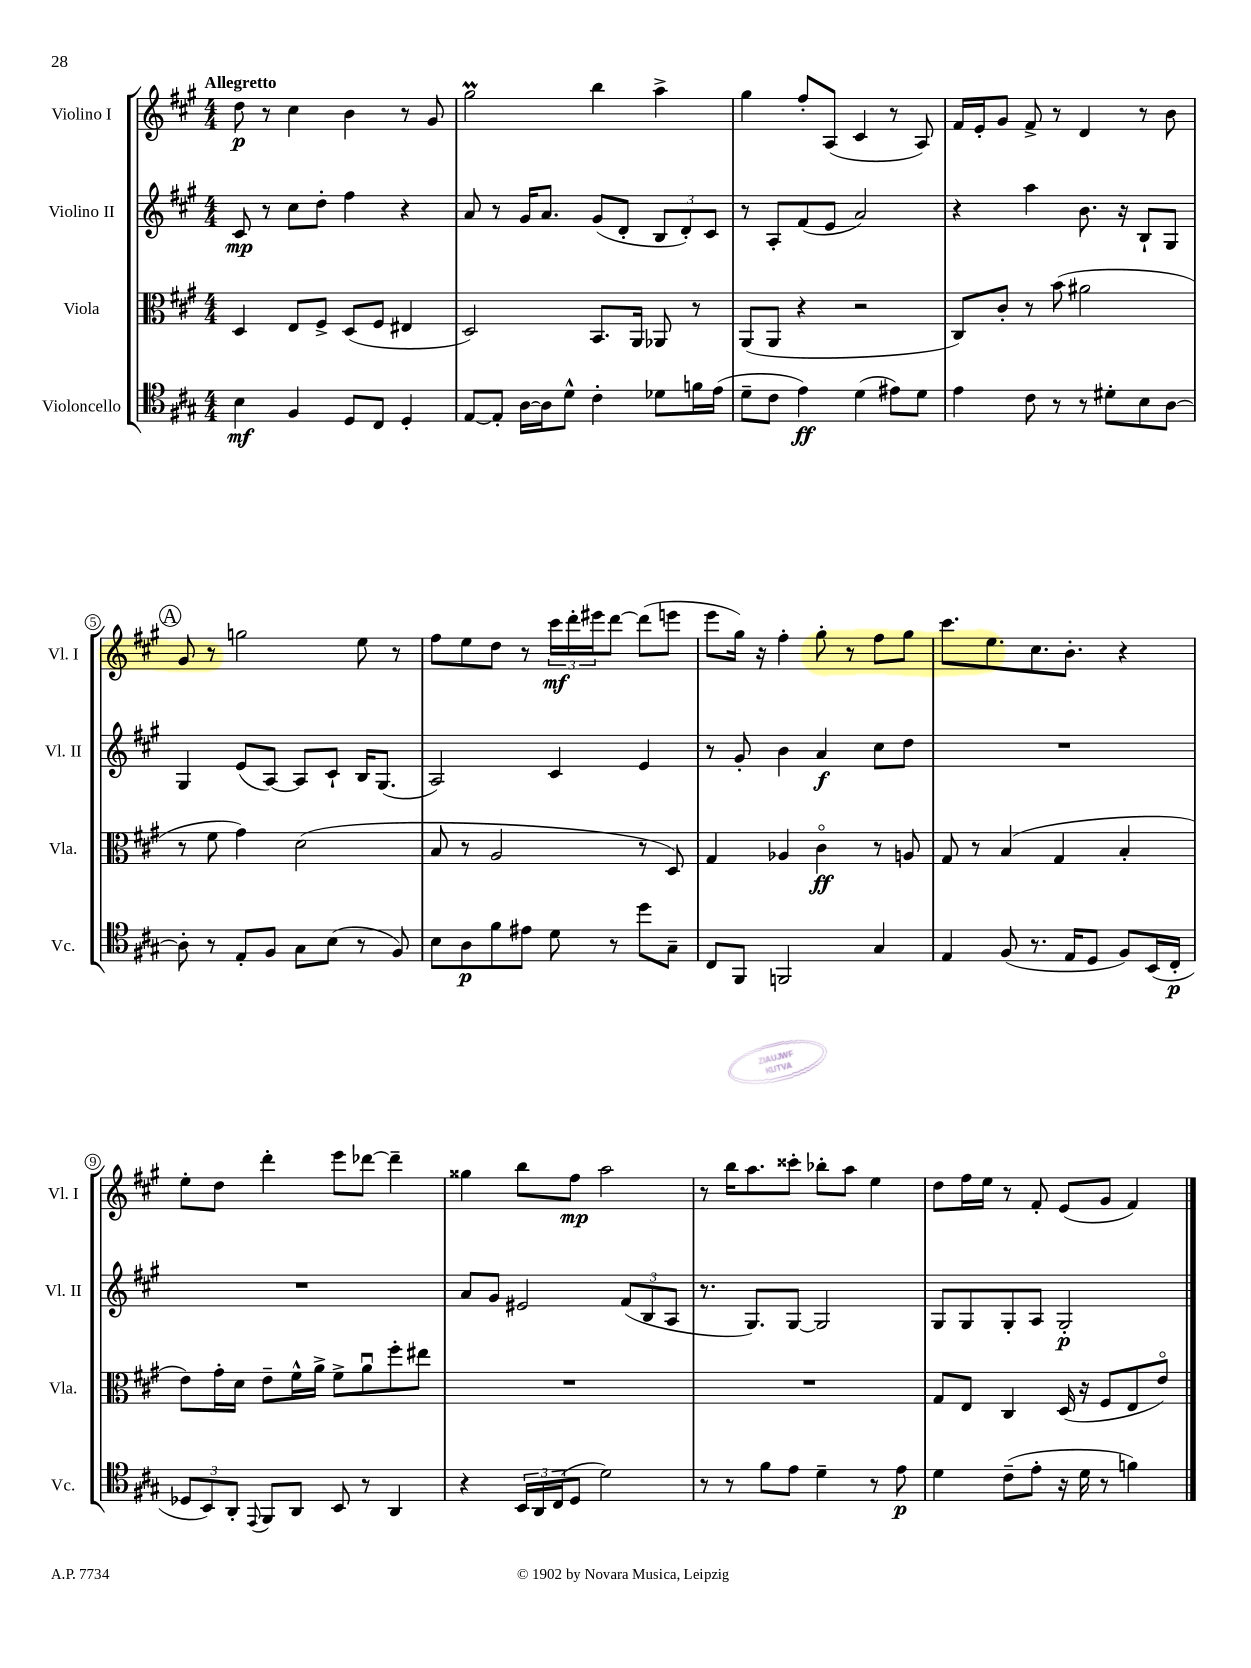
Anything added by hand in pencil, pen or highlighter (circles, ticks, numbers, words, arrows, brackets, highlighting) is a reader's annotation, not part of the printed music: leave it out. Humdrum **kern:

**kern	**kern	**kern	**kern
*staff4	*staff3	*staff2	*staff1
*clefC4	*clefC3	*clefG2	*clefG2
*k[f#c#g#]	*k[f#c#g#]	*k[f#c#g#]	*k[f#c#g#]
*M4/4	*M4/4	*M4/4	*M4/4
4B\	4D/	8c#/	8dd\
.	.	8r	8r
4F#/	8E/L	8cc#\L	4cc#\
.	8F#^/J	8dd'\J	.
8D/L	(8D/L	4ff#\	4b\
8C#/J	8F#/J	.	.
4D'/	4E#/	4r	8r
.	.	.	8g#/
=	=	=	=
[8E/L	2D/)	8a/	2gg#\
8E'/]J	.	8r	.
[16A\LL	.	16g#/LK	.
16A\]J	.	8.a/J	.
8d^^\J	.	.	.
4c#'\	8.BB/L	(8g#/L	4bb\
.	.	8d'/J	.
.	16AA/Jk	.	.
8d-\L	8AA-/	12B/L	4aa^\
.	.	12d'/)	.
16f\L	8r	.	.
.	.	12c#/J	.
(16e\JJ	.	.	.
=	=	=	=
8d~\L	(8AA/L	8r	4gg#\
8c#\J	8AA/J	8A'/L	.
4e\)	4r	(8f#/	8ff#'/L
.	.	8e/J	(8A/J
(4d\	2r	2a/)	4c#/
8e#\L)	.	.	8r
8d\J	.	.	8A/)
=	=	=	=
4e\	8C#/L)	4r	16f#/LL
.	.	.	16e'/J
.	8c#'/J	.	8g#/J
8c#\	8r	4aa\	8f#^/
8r	(8b\	.	8r
8r	2a#\	8.b\	4d/
8d#'\L	.	.	.
.	.	16r	.
8B\	.	8B`/L	8r
[8A\J	.	8G#/J	8b\
=	=	=	=
8A'\]	8r	4G#/	8g#/
8r	8f#\	.	8r
8E'/L	4g#\)	(8e/L	2gg\
8F#/J	.	[8A/J)	.
8G#\L	(2d\	8A/]L	.
(8B\J	.	8c#`/J	.
8r	.	16B/LK	8ee\
.	.	(8.G#/J	.
8F#/)	.	.	8r
=	=	=	=
8B\L	8B/	2A/)	8ff#\L
8A\	8r	.	8ee\
8f#\	2A/	.	8dd\J
8e#\J	.	.	8r
8d\	.	4c#/	24ccc#\LL
.	.	.	24ddd'\
.	.	.	24eee#\J
8r	.	.	[8ddd\J
8dd\L	8r	4e/	(8ddd\]L
8G#~\J	8D/)	.	8eee\J
=	=	=	=
8C#/L	4G#/	8r	8eee\L
8FF#/J	.	8g#'/	16gg#\Jk)
.	.	.	16r
2FF/	4A-/	4b\	4ff#'\
.	4c#o\	4a/	8gg#'\
.	.	.	8r
4G#/	8r	8cc#\L	8ff#\L
.	8A/	8dd\J	8gg#\J
=	=	=	=
4E/	8G#/	1r	8.ccc#\L
.	8r	.	.
.	.	.	8.ee\
(8F#/	(4B/	.	.
8.r	.	.	8.cc#\
.	4G#/	.	.
16E/LK	.	.	8.b'\J
8D/J	.	.	.
8F#/L)	4B'/	.	4r
(16BB/L	.	.	.
16C#'/JJ	.	.	.
=	=	=	=
12D-/L	8e\L)	1r	8ee'\L
12BB/)	.	.	.
.	16g#'\L	.	8dd\J
12AA'/J	.	.	.
.	16d\JJ	.	.
8qqEE/	.	.	.
8FF#/L	8e~\L	.	4ddd'\
8AA/J	16f#^^\L	.	.
.	16a^\JJ	.	.
8BB/	8f#^\L	.	8eee\L
8r	8au\	.	[8ddd-\J
4AA/	8ff#'\	.	4ddd-~\]
.	8ee#\J	.	.
=	=	=	=
4r	1r	8a/L	4gg##\
.	.	8g#/J	.
24BB/LL	.	2e#/	8bb\L
24AA/	.	.	.
(24C#/J	.	.	.
8D/J	.	.	8ff#\J
2d\)	.	.	2aa\
.	.	(12f#/L	.
.	.	12B/	.
.	.	12A/J	.
=	=	=	=
8r	1r	8.r	8r
8r	.	.	16bb\LK
.	.	8.G#/L)	8.aa\
8f#\L	.	.	.
8e\J	.	[8G#/J	8ccc##'\J
4d~\	.	2G#/]	8bb-'\L
.	.	.	8aa\J
8r	.	.	4ee\
8e\	.	.	.
=	=	=	=
4d\	8G#/L	8G#/L	8dd\L
.	8E/J	8G#/	16ff#\L
.	.	.	16ee\JJ
(8c#~\L	4C#/	8G#'/	8r
8e'\J	.	8A/J	8f#'/
16r	(16D/	2G#'/	(8e/L
16d\	16r	.	.
8r	8F#/L	.	8g#/J
4f\)	8E/	.	4f#/)
.	8eo/J)	.	.
==	==	==	==
*-	*-	*-	*-
